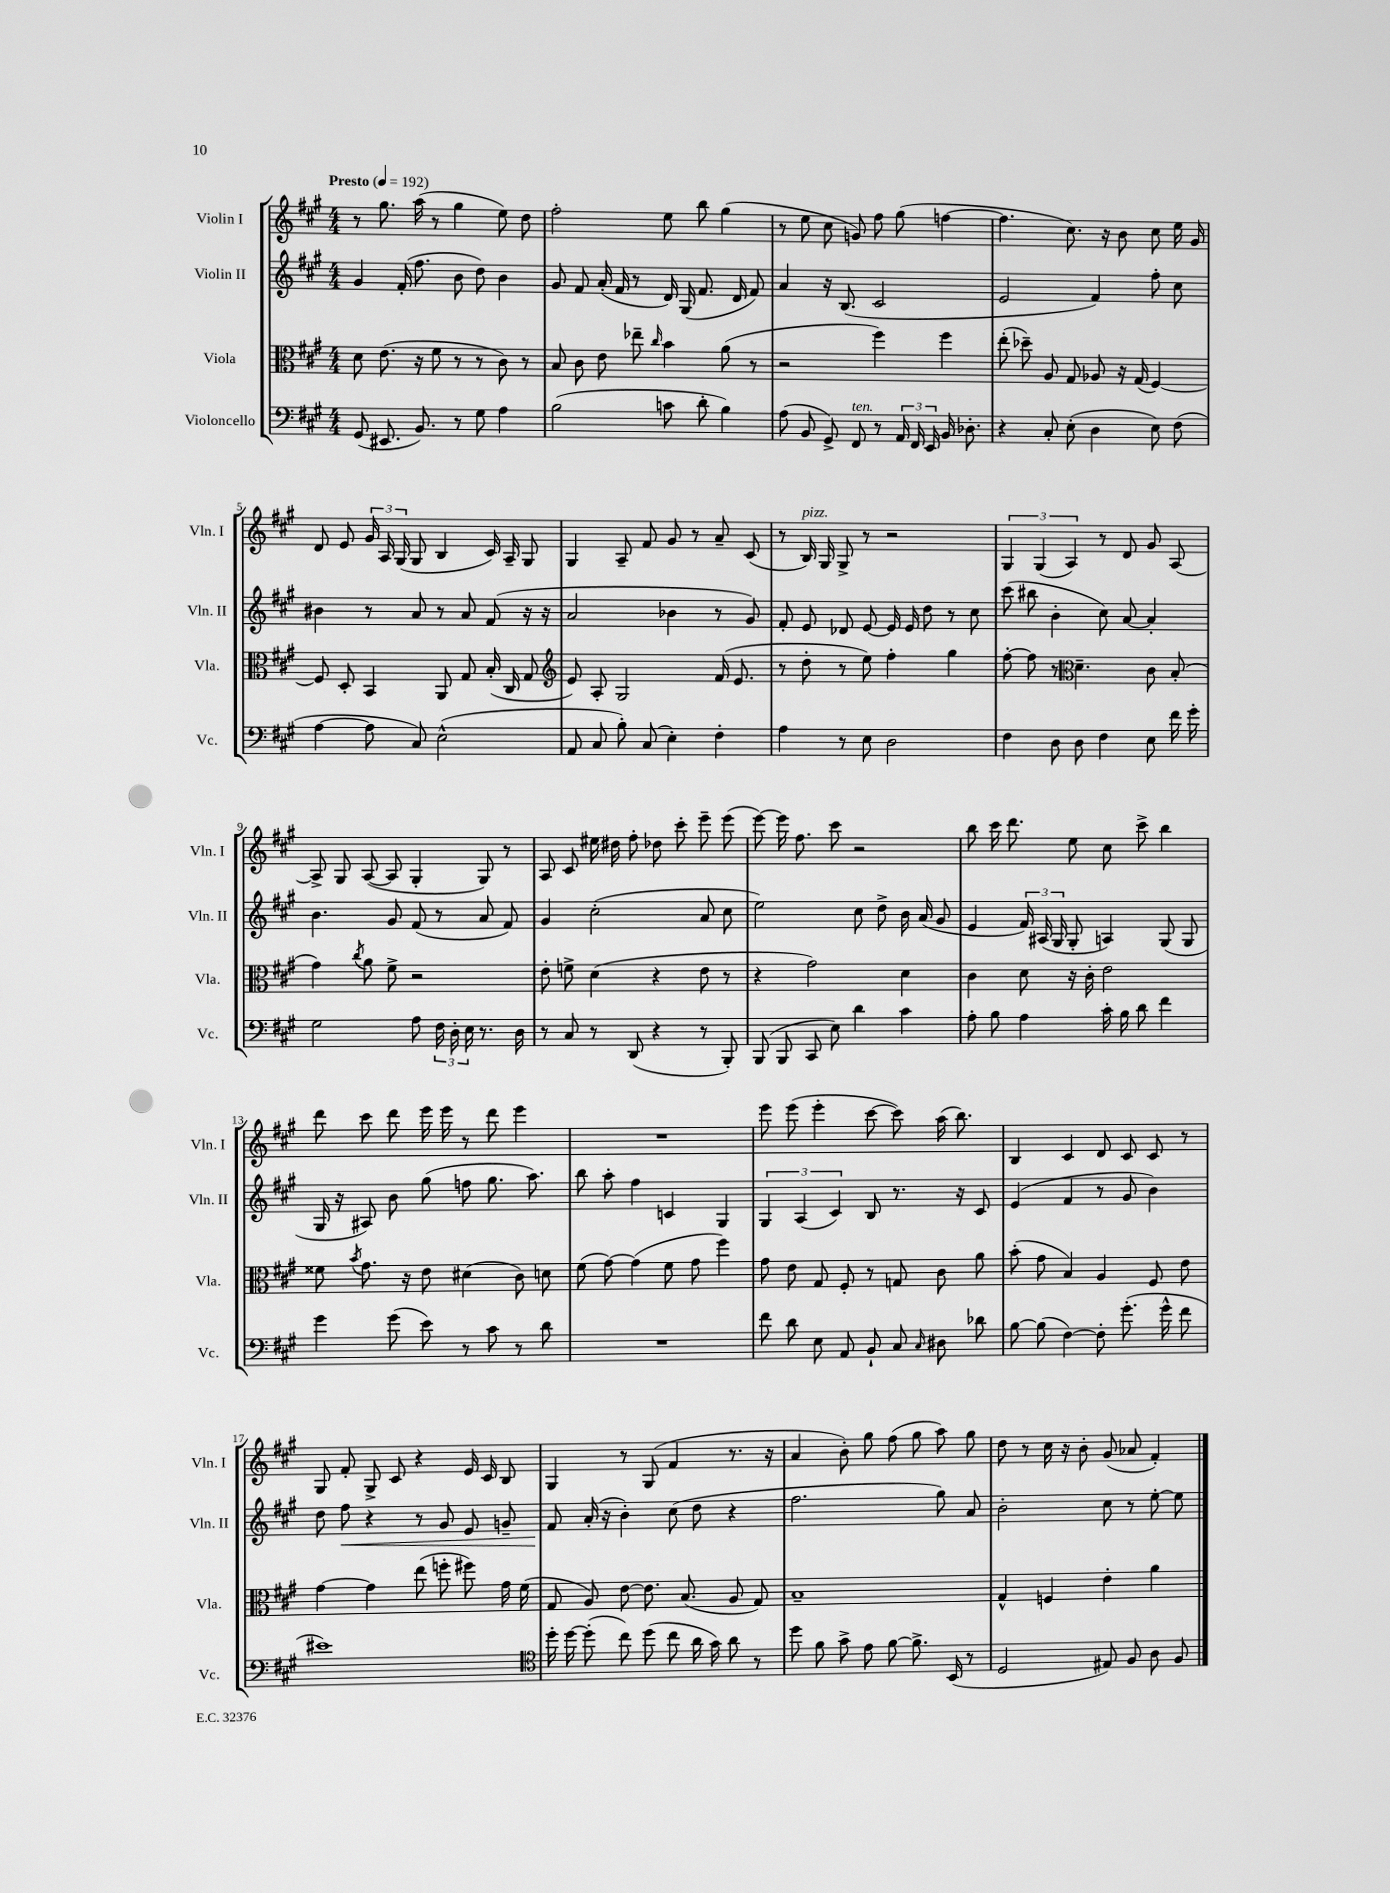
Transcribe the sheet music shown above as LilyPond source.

<<
\new StaffGroup <<
\new Staff = "s0" \with { instrumentName = "Violin I" shortInstrumentName = "Vln. I" } {
    \clef treble \key a \major \numericTimeSignature \time 4/4 \tempo "Presto" 4 = 192
    \autoBeamOff r8 gis''8. a''16( r8 gis''4 e''8) d''8 |
    fis''2-. e''8 b''8 gis''4( |
    r8 e''8 cis''8 g'8) fis''8 gis''8( f''4~ |
    f''4. cis''8.) r16 b'8 cis''8 e''16 gis'16 |
    d'8 e'8 \tuplet 3/2 { gis'16 a16 gis16( } gis8 b4 cis'16) a16-- gis8 |
    gis4 a8-- fis'8 gis'8 r8 a'8-- cis'8( |
    r8 b16^\markup { \italic "pizz." }) gis16 gis8-> r8 r2 |
    \tuplet 3/2 { gis4 gis4( a4) } r8 d'8 gis'8 a8~ |
    a8-> gis8 a8~( a8 gis4-. gis8) r8 |
    a8 cis'8 eis''16 dis''16 fis''8-. des''8 cis'''8-. e'''8-- e'''8( |
    e'''8~) e'''16 fis''8. cis'''8 r2 |
    b''8 cis'''16 d'''8. e''8 cis''8 cis'''8-> b''4 |
    d'''8 cis'''8 d'''8 e'''16 e'''16 r8 d'''8 e'''4 |
    R1 |
    e'''8 e'''8( e'''4-. cis'''8~ cis'''8) a''16( b''8.) |
    b4 cis'4 d'8 cis'8 cis'8 r8 |
    gis8 fis'8-. gis8-> cis'8 r4 e'16 cis'16 b8 |
    gis4 r8 gis8( fis'4 r8. r16 |
    a'4 b'8-.) gis''8 fis''8( gis''8 a''8) gis''8 |
    d''8 r8 cis''16 r16 b'8-. gis'8( aes'8 fis'4-.) \bar "|." |
}
\new Staff = "s1" \with { instrumentName = "Violin II" shortInstrumentName = "Vln. II" } {
    \clef treble \key a \major \numericTimeSignature \time 4/4
    \autoBeamOff gis'4 fis'16-.( fis''8. b'8 d''8) b'4 |
    gis'8 fis'8 a'16-.( fis'16 r8 d'16) gis16( fis'8. d'16 fis'8) |
    a'4 r16 b8.( cis'2 |
    e'2 fis'4) fis''8-. cis''8 |
    bis'4 r8 a'8 r8 a'8 fis'8( r16 r16 |
    a'2 bes'4 r8 gis'8) |
    fis'8-. e'8 des'8 e'8~ e'16 e'16 d''8 r8 cis''8 |
    cis'''8( bis''8 b'4-. cis''8) a'8~ a'4-. |
    b'4. gis'8 fis'8( r8 a'8 fis'8) |
    gis'4 cis''2-.( a'8 cis''8 |
    e''2) cis''8 d''8-> b'16 a'16( gis'8 |
    e'4 \tuplet 3/2 { fis'16) ais16( gis16 } gis8-. a4) gis8( gis8 |
    gis16 r16 ais8) b'8 gis''8( f''8 gis''8. a''8.) |
    b''8 a''8-. fis''4 c'4 gis4 |
    \tuplet 3/2 { gis4 a4( cis'4) } b8 r8. r16 cis'8 |
    e'4( fis'4 r8 gis'8 b'4) |
    d''8 fis''8\< r4 r8 gis'8 e'8 g'8-- |
    fis'8\! a'16-.( r16 b'4-.) cis''8( d''8 r4 |
    fis''2. gis''8) a'8 |
    b'2-. cis''8 r8 e''8~-. e''8 \bar "|." |
}
\new Staff = "s2" \with { instrumentName = "Viola" shortInstrumentName = "Vla." } {
    \clef alto \key a \major \numericTimeSignature \time 4/4
    \autoBeamOff d'8 e'8.( r16 fis'8 r8 r8 cis'8) r8 |
    b8 cis'8 e'8 ees''8-- \grace { cis''16 } b'4 a'8( r8 |
    r2 fis''4) fis''4 |
    e''8-.( des''8--) a8 gis8 aes8 r16 gis16( fis4~) |
    fis8 d8-. b,4 a,8 gis8 b16-.( cis16 gis8 |
    \clef treble e'8) a8-. gis2 fis'16( e'8. |
    r8 d''8-. r8 e''8) fis''4-. gis''4 |
    fis''8~-. fis''8 r8 \clef alto d'4.-- cis'8 b8-.( |
    gis'4) \acciaccatura { cis''8 } a'8 fis'8-> r2 |
    e'8-. f'8-> d'4( r4 e'8 r8 |
    r4 gis'2) d'4 |
    cis'4 d'8 r16 cis'16-. e'2 |
    fisis'8 \acciaccatura { b'8 } gis'8. r16 e'8 dis'4( cis'8) d'8 |
    fis'8( gis'8~) gis'4( fis'8 gis'8 fis''4) |
    gis'8 e'8 gis8 fis8-. r8 g8 cis'8 a'8 |
    b'8-.( gis'8 b4) a4 fis8 e'8 |
    gis'4~ gis'4 e''8( f''8-. fis''8) gis'16 fis'16( |
    gis8 a8) e'8~ e'8. b8.( a8 gis8) |
    b1-- |
    gis4-^ f4 e'4-. a'4 \bar "|." |
}
\new Staff = "s3" \with { instrumentName = "Violoncello" shortInstrumentName = "Vc." } {
    \clef bass \key a \major \numericTimeSignature \time 4/4
    \autoBeamOff gis,8( eis,8. b,8.) r8 gis8 a4 |
    b2( c'8 d'8-. b4) |
    a8( b,8 gis,8->) fis,8^\markup { \italic "ten." } r8 \tuplet 3/2 { a,16 fis,16 e,16 } b,16 des8.-. |
    r4 cis8-. e8-.( d4 e8) fis8( |
    a4~ a8 cis8) e2-^( |
    a,8 cis8 b8-.) cis8( e4-.) fis4-. |
    a4 r8 e8 d2 |
    fis4 d8 d8 fis4 e8 fis'16 gis'16-. |
    gis2 a8 \tuplet 3/2 { fis16 d16-. e16 } r8. d16 |
    r8 cis8 r8 d,8( r4 r8 b,,8-.) |
    b,,8( b,,8 cis,8 e8) d'4 cis'4 |
    a8-. b8 a4 cis'16-. b16 d'8 fis'4 |
    gis'4 gis'8( e'8) r8 cis'8 r8 d'8 |
    R1 |
    fis'8 d'8 e8 a,8 b,8-! cis8 \grace { cis16 } dis8 des'8 |
    b8~ b8( fis4~) fis8-. gis'8.-.( gis'16-^ fis'8 |
    eis'1) |
    \clef tenor d''16-. d''16~ d''8-.( cis''8) d''8( cis''8 a'16 gis'16) a'8 r8 |
    d''8 fis'8 gis'8-> e'8 fis'8~ fis'8.-> b,16( r8 |
    d2 eis8) fis8 a8 fis8 \bar "|." |
}
>>
>>
